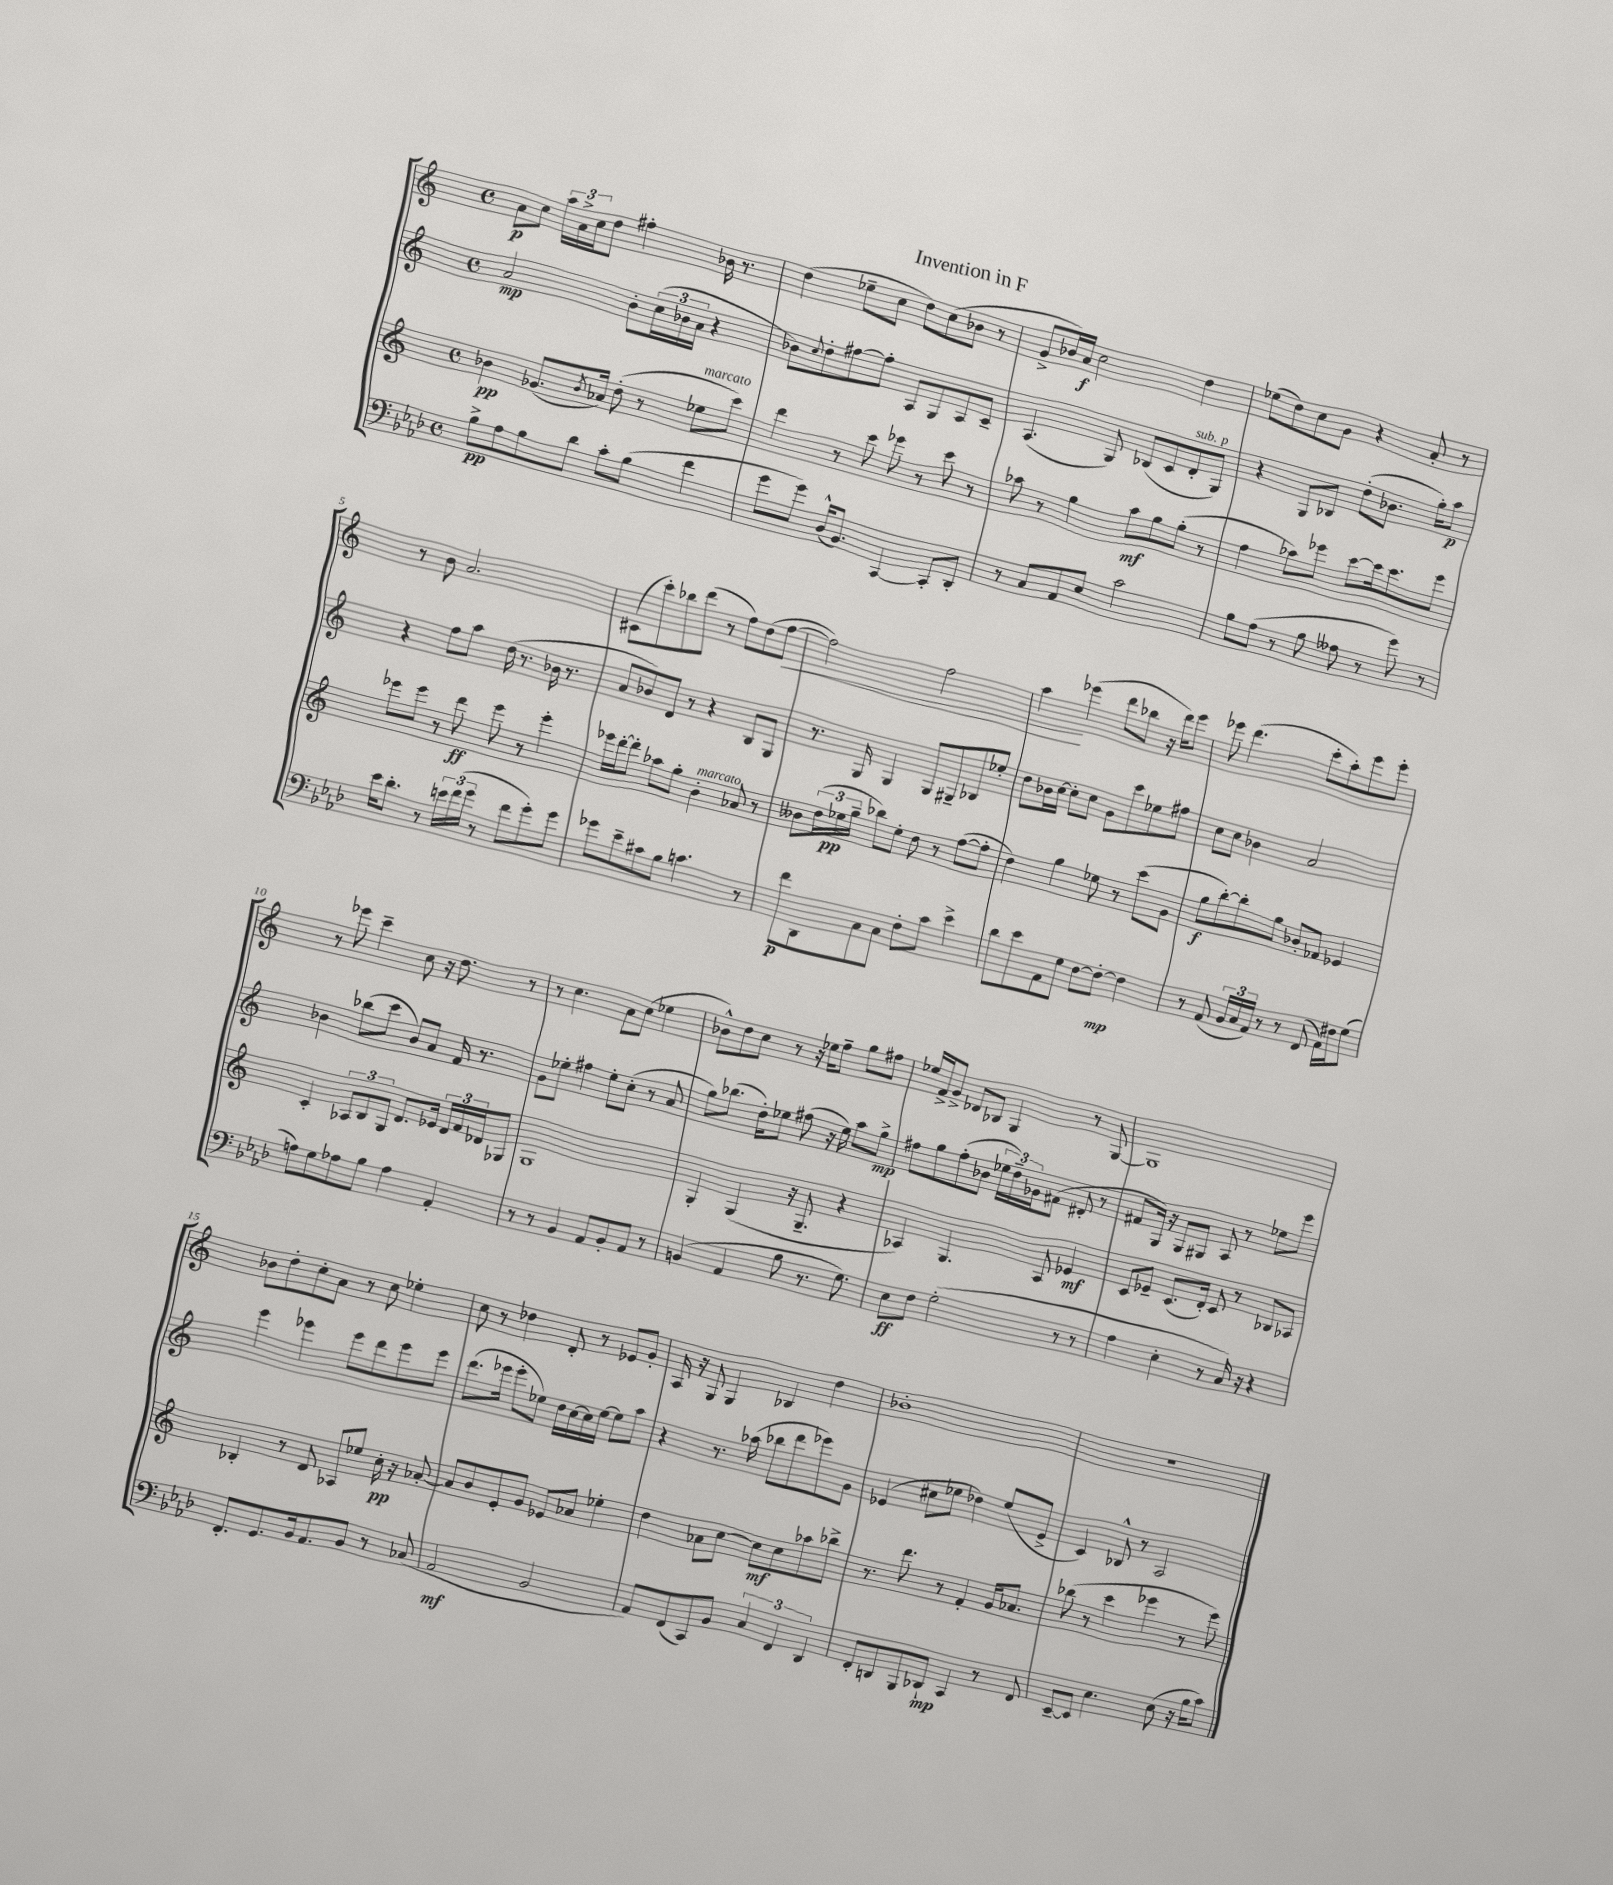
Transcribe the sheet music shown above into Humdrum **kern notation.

**kern	**kern	**kern	**kern
*staff4	*staff3	*staff2	*staff1
*clefF4	*clefG2	*clefG2	*clefG2
*k[b-e-a-d-]	*k[]	*k[]	*k[]
*M4/4	*M4/4	*M4/4	*M4/4
*met(c)	*met(c)	*met(c)	*met(c)
8B-^\L	4b-\	2a/	8a\L
8A-\	.	.	8cc\J
8B-\	(8.g-/L	.	24aa\LL
.	.	.	24a^\
.	.	.	24cc\J
8d-\J	.	.	8dd\J
.	8qb-/	.	.
.	16a-/Jk)	.	.
8c'\L	(8dd'\	8b'\L	4ff#'\
(8B-\J	8r	(24cc\L	.
.	.	24b-\	.
.	.	24a\JJ	.
4f\	8ee-\L	4r	16b-\
.	.	.	8.r
.	8ccc\J)	.	.
=	=	=	=
8g\L	4ddd\	8b-\L)	(4dd\
.	.	8qqcc/	.
8g\J)	.	8dd'\	.
(16D-^^/LK	8r	[8ff#\	8ee-~\L
8.BB-/J)	.	.	.
.	8ccc\	8ff#'\]J	8cc\J
[4CC/	8eee-\	8A/L	8dd\L)
.	8r	8G/	(8cc\
8CC'/]L	8ccc\	8A/	8b-\J
8DD-'/J	8r	8c~/J	8r
=	=	=	=
8r	8aa-\	(4.A/	8g^/L
8C/L	8r	.	16b-/L)
.	.	.	16a/JJ
8AA-/	4gg\	.	2cc\
8E-/J	.	8G/)	.
2c\	8aa-\L	(8B-/L	.
.	8gg\	8c/	.
.	(8gg'\J	8d'/	4dd\
.	8r	8G/J)	.
=	=	=	=
8B-\L	4ff\	4r	(8ee-\L
(8A-\J	.	.	8dd\)
8r	8aa-\L)	8G/L	8cc\
8B-\	8eee-\J	8B-/J	8g\J
8A--\	[8ccc\L	(8dd'\L	4r
8r	16ccc\]k	8.b-\J	.
.	8.ccc\	.	.
8g\)	.	.	8a'/
.	.	16gg'\LK)	.
8r	8eee-\J	8aa\J	8r
=	=	=	=
16e-\LK	8eee-\L	4r	8r
8.d-'\J	.	.	.
.	8eee-\J	.	8b\
8r	8r	8ff\L	2.a/
24e\LL	8ddd\	8aa\J	.
(24f\	.	.	.
24g\JJ	.	.	.
8r	8eee-\	(16dd\	.
.	.	8.r	.
8f\L	8r	.	.
8g'\)	4eee-'\	16b-\	.
.	.	8.r	.
8g\J	.	.	.
=	=	=	=
8g-\L	16eee-\LL	8a/L	(8c#\L
.	[16ddd'\J	.	.
8e-~\	8ddd'\]J	8b-/)	8ccc'\)
8c#\	8aa-\L	8d/J	8bb-\
8B-\J	8gg'\J	8r	(8ddd\J
4.c\	4b'\	4r	8r
.	.	.	8ff\L)
.	8a-/	8B/L	(8dd\
8r	8r	8G/J	[8ff\J
=	=	=	=
8f\L	8b--\L	8.r	2ff\])
8DD-\	(24dd\L	.	.
.	24ee-\	.	.
.	.	16G/	.
.	24gg~\JJ	.	.
8C\	8bb-\L)	4G/	.
8C\J	8ee-'\J	.	.
8F'\L	8dd\	8G/L	2ff\
8c\J	8r	8G#~/	.
4e-^\	([8ff\L	8B-/	.
.	8ff'\]J	8ee-'/J	.
=	=	=	=
8d-\L	4dd\)	8dd\L	4aa\
8e-\	.	16b-\L	.
.	.	[16cc\JJ	.
8AA-\	4gg\	8cc'\]L	(4eee-\
8G\J	.	8cc\J	.
[8F\L	8ee-\	8g\L	8ddd\L
8F'\_J	8r	8ccc\	8bb-\J
4F\]	(8ccc\L	8ee-\	16r
.	.	.	16ddd\LK)
.	8g\J	8ff#\J	8eee-\J
=	=	=	=
8r	8gg\L	8cc\L	8eee-\
(8AA-/	[8bb'\)	8cc\J	(4.ddd\
24BB-/LL	8bb'\]	4b-\	.
24C/	.	.	.
24AA-/JJ)	.	.	.
8r	8gg\J	.	.
8r	8b-'/L	2a/	8ccc'\L
(8FF/	8f-/J	.	8aa'\)
16AA-\LL)	4e-/	.	8eee-\
16F#\J	.	.	.
(8G\J	.	.	8eee-'\J
=	=	=	=
8A\L)	4c'/	4b-\	8r
8G\	.	.	8eee-\
8A-\	12A-/L	(8bb-\L	4ccc~\
.	12B/	.	.
8B-\J	.	8ccc\J	.
.	12G/J	.	.
4A-\	8.d/L	8b-/L)	8cc\
.	.	8a/J	16r
.	16e-/Jk	.	8.dd\
4AA-'/	24d/LL	16f/	.
.	24f/	.	.
.	.	8.r	.
.	24d-/J	.	.
.	8G-/J	.	8r
=	=	=	=
8r	1G	8g\L	8r
8r	.	8ee-'\J	4.cc\
4BB-/	.	4ff#\	.
8AA-/L	.	8ee-'\L	8a\L
8BB-'/	.	(8cc'\J	(8cc\J
8AA-/J	.	8r	4ee-\
8r	.	8a/	.
=	=	=	=
(4BB/	4G'/	8gg\L)	8b-^^\L)
.	.	(8.bb-\J	8dd\
4AA-/	(4G/	.	8cc\J
.	.	16dd'\LK)	.
.	.	8ee-\J	8r
8B-\	16r	(8ff#\	16r
.	8.G~/	.	16ee-\LK
8.r	.	16r	8ff~\J
.	.	16ee-\)	.
.	4r	8aa\L	8gg\L
8.G\)	.	.	.
.	.	8gg^\J	8ff#\J
=	=	=	=
8E-\L	4A-/)	8ff#\L	16ee-/LL
.	.	.	16f^/J
8F\J	.	8gg\	8g^/J
(2G'\	4.G/	(8ff#'\	8d-/L
.	.	8b-\J	8B-/J
.	.	24ee-\LL	4G/
.	.	24dd~\)	.
.	.	24g-\J	.
.	8A-/	(8f#\J	.
8r	4e-/	8d#'/	8r
8r	.	8r	[8G/
=	=	=	=
4A-\	8c/L	8f#/L	1G]
.	8e-~/J	16G/Jk)	.
.	.	16r	.
4E-'\	(8.c/L	8G/L	.
.	.	8G#/J	.
.	16d'/Jk)	.	.
8r	8c/	8A/	.
16C/)	8r	8r	.
16r	.	.	.
4r	8B-/L	8ee-\L	.
.	8A-/J	8eee\J	.
=	=	=	=
8.FF'/L	4B-'/	4eee\	8b-\L
.	.	.	8dd'\
8.GG/	.	.	.
.	8r	4eee-\	8cc'\
16BB-/k	8d/	.	8a\J
8.AA-/	.	.	.
.	8A-/L	8eee-\L	8r
8BB-/J	8ee-/J	8ddd\	8cc\
8r	16cc'\	8eee-\	4ee-'\
.	16r	.	.
(8C-/	[8a-'/	8eee-\J	.
=	=	=	=
2AA-/	8a-/]L	(8.ddd\L	8cc\
.	8b/	.	8r
.	.	16eee-\Jk	.
.	8e'/	8eee-'\L	4dd-\
.	8g/J	8ee-\J)	.
2BB-/	8e-/L	16dd\LL	8d'/
.	.	[16cc\	.
.	8a-/J	16cc\]	8r
.	.	[16ee-\JJ	.
.	4ee-'\	8ee-\]L	8e-/L
.	.	8aa\J	8g'/J
=	=	=	=
8AA-/L)	4dd\	4r	16A/
.	.	.	16r
(8FF/	.	.	8G/
8CC/)	8a-\L	8.r	4G/
8BB-/J	[8cc\J	.	.
.	.	(16aa-\	.
6C/	8cc\]L	8bb-\L	4B-/
.	8cc\	8ddd\	.
6FF/	.	.	.
.	8aa-\	8eee-\)	4dd\
6DD-/	.	.	.
.	8bb-^\J	8g\J	.
=	=	=	=
8FF'/L	8.r	(4e-/	1b-'
8DD/	.	.	.
.	8.ddd\	.	.
8BBB-/	.	8cc#\L	.
8DD-`/J	8r	8ee-\J	.
4CC/	4f'/	4dd-\)	.
8r	16g/LK	(8ee-/L	.
.	8.a-/J	.	.
8FF/	.	8e-^/J	.
=	=	=	=
[8EE-~/L	(8bb-\	4c/)	1r
8EE-/]J	8r	.	.
4.E-\	4ccc\	8B-^^/	.
.	.	8r	.
.	4eee-\	2A/	.
(8E-\	.	.	.
16r	8r	.	.
16B-\LK	.	.	.
8c\J)	8eee-\)	.	.
==	==	==	==
*-	*-	*-	*-
